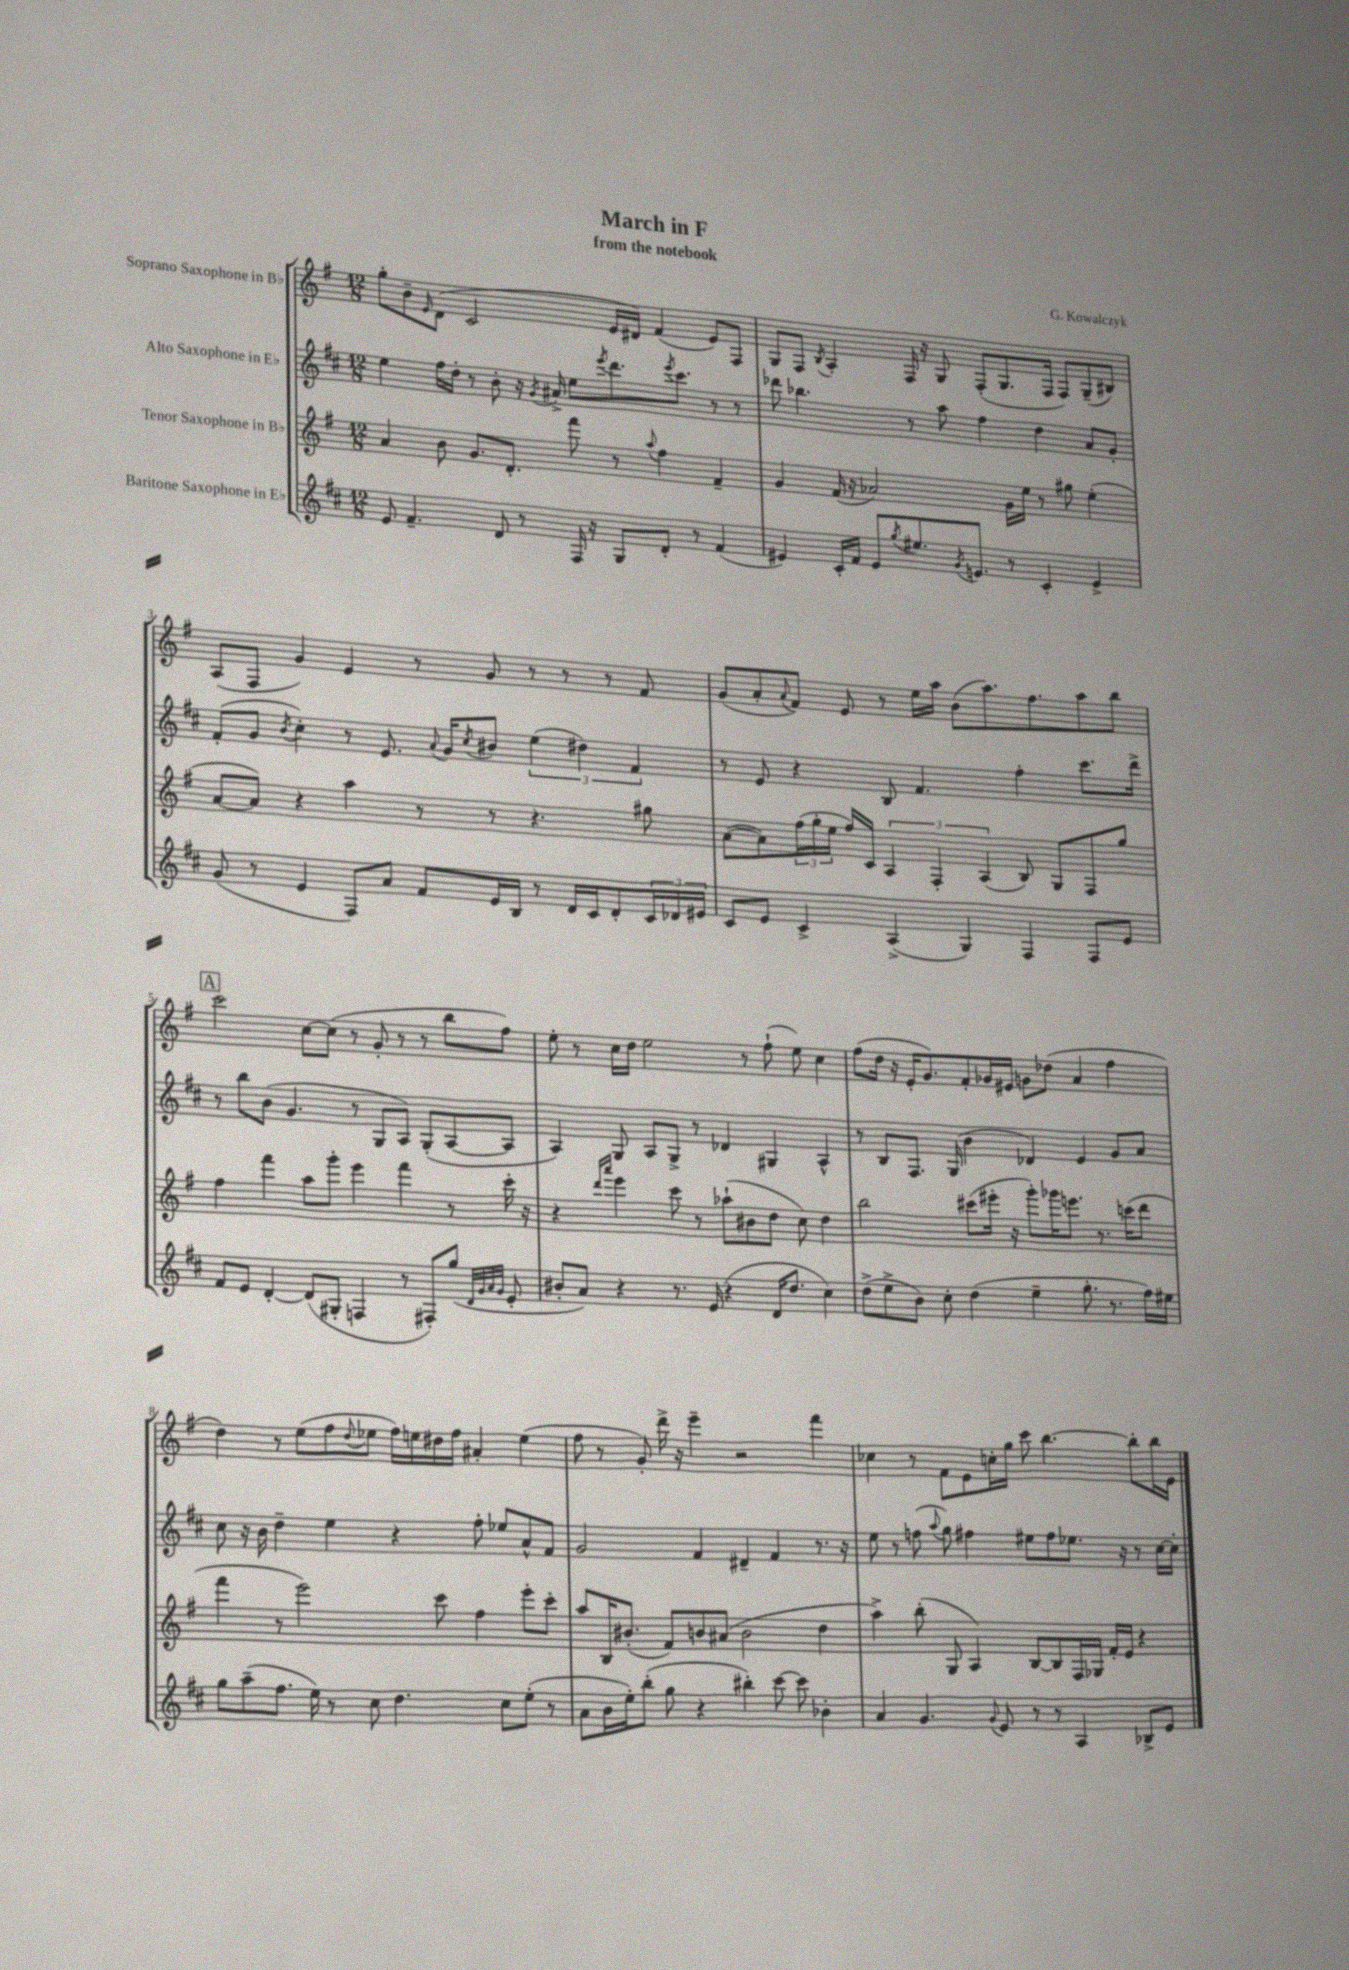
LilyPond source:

\header { title = "March in F" composer = "G. Kowalczyk" subtitle = "from the notebook" }
<<
\new StaffGroup <<
\new Staff = "s0" \with { instrumentName = "Soprano Saxophone in Bb" } {
    \clef treble \key g \major \numericTimeSignature \time 12/8
    g''8-. b'8-- \grace { e'16 } d'8( c'2 e'16 dis'16) fis'4( e'8) fis8 |
    g8 fis8 \acciaccatura { b8 } a4-. fis16 r16 g8 fis8-.( g8. fis16 fis8) g8--( bis8) |
    a8( fis8 g'4) e'4 r8 g'8 r8 r8 r8 fis'8 |
    g'8( a'8-. \appoggiatura { a'8 } fis'8) e'8 r8 e''16 a''16 b'8( a''8.) fis''8. a''8 b''8 |
    \mark \markup { \box "A" } c'''2 c''8~ c''8( r8 g'8-. r8 r8 b''8 fis''8) |
    e''8-. r8 c''16 d''16 e''2 r8 fis''8-!( e''8) c''4 |
    fis''8( d''16 r16 e'16-. g'8.) fis'8-. ges'16 eis'16 g'8 des''8( a'4 fis''4 |
    d''4) r8 e''8( fis''8 \appoggiatura { d''8 } ees''8 fis''16) e''16 dis''16 fis''16 ais'4-. e''4( |
    fis''8 r8 g'8-.) d'''16-> r16 e'''4-- r2 fis'''4 |
    ces''4 r8 fis'8 e'8 c''16-. g''16 c'''8 b''4.~ b''8-. b''16 e'16 \bar "|." |
}
\new Staff = "s1" \with { instrumentName = "Alto Saxophone in Eb" } {
    \clef treble \key d \major \numericTimeSignature \time 12/8
    e''4 fis''16 d''16-. r8 b'8-. r16 \acciaccatura { g'8 } ais'16-> e''8 \acciaccatura { e'''8 } d'''8. \acciaccatura { e'''8 } cis'''8. r8 r8 |
    des'''8 bes''4. r8 a''8 fis''4 d''4 a'8 g'8-. |
    fis'8-.( g'8 \acciaccatura { b'8 } cis''4-.) r8 e'8. \appoggiatura { a'8 } g'16 \acciaccatura { cis''8 } bis'8 \tuplet 3/2 { e''4( dis''4) fis'4 } |
    r8 e'8 r4 b8 fis'4. fis''4-. cis'''8. d'''16-> |
    \mark \markup { \box "A" } r8 b''8 b'8( g'4. r8 g8 a8) g8-.( a8~ a8 |
    a4) g8 a8 g8-> r8 des'4 gis4 a4-^ |
    r8 b8 fis8. g16( b'4 des'4) e'4 g'8 a'8 |
    cis''8 r16 b'16 d''4-- e''4 r4 fis''8-. ees''8 a'8-^ fis'8 |
    g'2 fis'4 dis'4-- fis'4 r8. r16 |
    e''8 r8 f''8( \appoggiatura { a''8 } g''8) fis''4 eis''8 fis''8 ees''8. r16 r8 cis''16~ cis''16-. \bar "|." |
}
\new Staff = "s2" \with { instrumentName = "Tenor Saxophone in Bb" } {
    \clef treble \key g \major \numericTimeSignature \time 12/8
    a'4 b'8 g'8. d'8.-. fis'''8 r8 \appoggiatura { a''8 } fis''4 fis'4-- |
    g'4 fis'16( r16 aes'2) g'16 e''16 r8 gis''8 e''4-.( |
    a'8~ a'8) r4 a''4 r8 r8 r4. gis''8 |
    a'8~( a'8) \tuplet 3/2 { fis''16( g''16-. e''16 } fis''16) c'16 \tuplet 3/2 { a4 fis4-. a4( } b8) g8 fis8 g''8 |
    \mark \markup { \box "A" } fis''4 fis'''4 a''8 g'''8-. e'''4 fis'''4 r8 c'''16-. r16 |
    r4 \grace { d'''16 a'''16 } e'''4 c'''8 r8 aes''8-!( bis'8 d''8 c''8) d''4 |
    b''2 cis'''8( eis'''16-. r16 g'''8-.) ges'''16 e'''8. r8. c'''16( d'''8 |
    fis'''4 r8 e'''2) c'''8 fis''4 e'''8-. c'''8-. |
    a''8 b16 bis'8.-.( fis'8) b'8 ais'8( b'2 d''4 |
    a''4->) b''8-.( g8 a4) b8~ b8 fis16 ges16 fis'16-. e'16 r4 \bar "|." |
}
\new Staff = "s3" \with { instrumentName = "Baritone Saxophone in Eb" } {
    \clef treble \key d \major \numericTimeSignature \time 12/8
    e'8 fis'4.-- d'8 r8 fis16 r16 g8 d'8-. r8 fis'4( |
    eis'4) cis'16-. fis'16 eis'8 \acciaccatura { g''8 } eis''8. \acciaccatura { g'8 } e'8. r8 cis'4-. e'4-> |
    g'8( r8 e'4 fis8) a'8 fis'8 e'16 b16 r8 d'16 cis'16 d'8-. \tuplet 3/2 { cis'16 des'16 eis'16 } |
    cis'8 e'8 cis'4-> a4->( g4) fis4 fis8 e'8 |
    \mark \markup { \box "A" } fis'8 e'8 d'4~-. d'8( gis8-. f4 r8 fis8-.) g''8( \grace { d'32 g'32 a'32 g'32 } e'8-. |
    bis'8-. a'8) r4 r8. e'16( r4 d'16 d''8. cis''4) |
    d''8->( e''8-> b'8) cis''8-. d''4( e''4-- g''8.-. r8. fis''16) eis''16 |
    g''8 a''8--( fis''8. e''16) r8 cis''8 d''4. cis''8 e''8-.( r8 |
    a'8 b'16 e''16-.) b''8-.( g''8 r4 bis''4-.) cis'''8~ cis'''8 bes'4-. |
    a'4 g'4. \appoggiatura { g'8 } e'8 r8 r8 a4 bes8-> e'8 \bar "|." |
}
>>
>>
